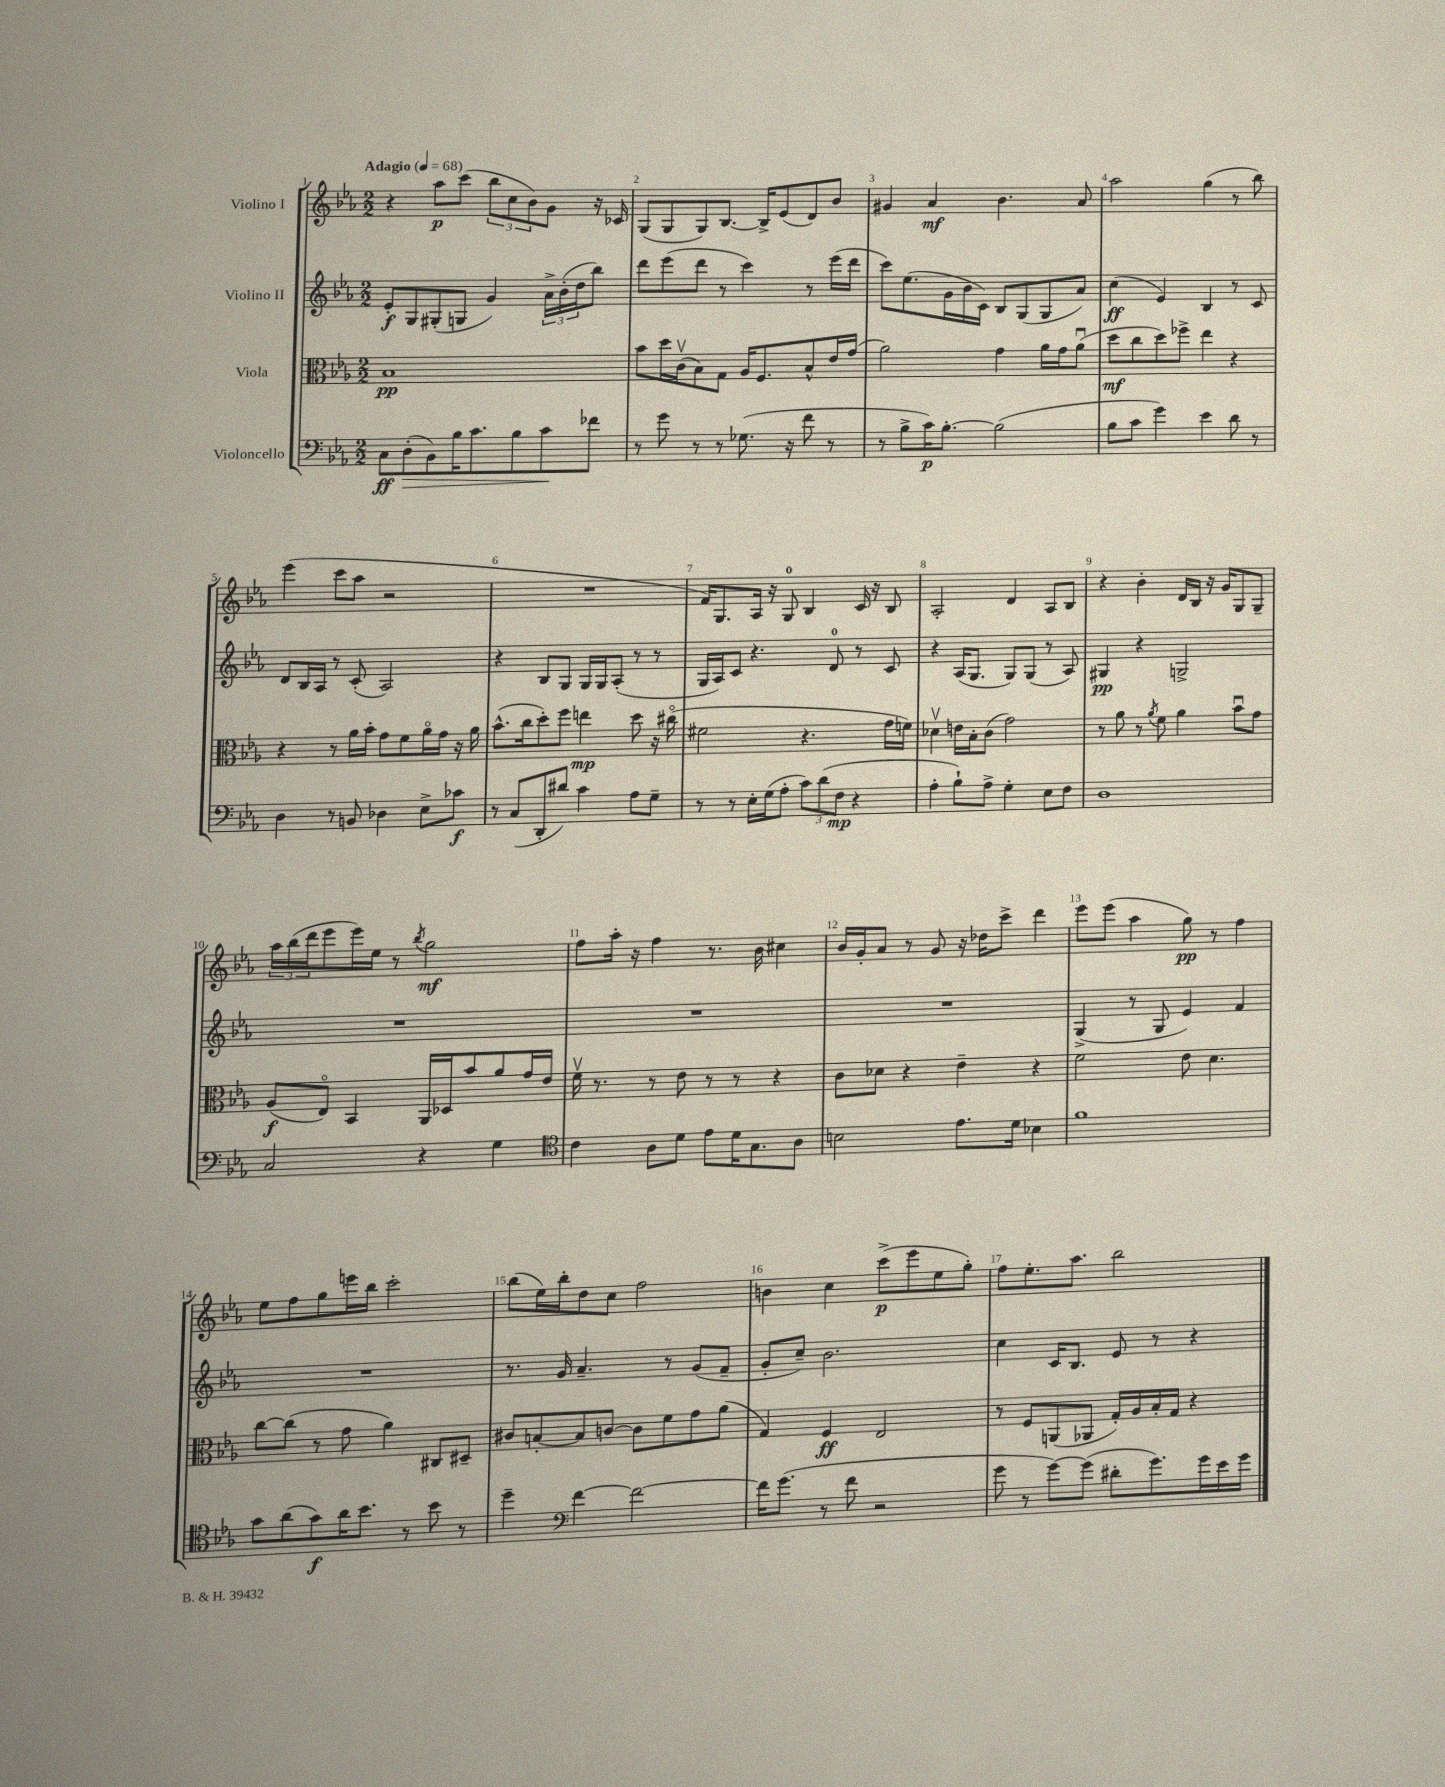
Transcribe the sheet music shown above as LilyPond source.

<<
\new StaffGroup <<
\new Staff = "s0" \with { instrumentName = "Violino I" } {
    \clef treble \key ees \major \numericTimeSignature \time 2/2 \tempo "Adagio" 4 = 68
    r4 aes''8\p c'''8( \tuplet 3/2 { bes''8 c''8 bes'8) } g'8 r16 ces'16 |
    g8( g8 g8) bes8.~ bes16-> ees'8( d'8) bes'8 |
    gis'4 aes'4\mf bes'4. aes'8 |
    aes''2 g''4( r8 bes''8) |
    ees'''4( c'''8 aes''8 r2 |
    R1 |
    f'16) g8. aes16 r16 g8-0 bes4 c'16 r16 bes8 |
    aes2-. d'4 aes8 bes8 |
    r4 bes'4-. d'16 bes16 r16 g'16 g8 g8-- |
    \tuplet 3/2 { aes''16 bes''16( d'''16 } ees'''8 ees'''16) ees''16 r8 \acciaccatura { bes''8 } g''2\mf |
    f''8 aes''16-. r16 f''4 r8. bes'16 cis''4 |
    bes'16 g'16-. aes'8 r8 g'8 r16 des''16 c'''8-> d'''4 |
    ees'''8 ees'''8( aes''4 g''8\pp) r8 f''4 |
    ees''8 f''8 g''8 e'''16 bes''16 c'''2-. |
    bes''8( ees''16) bes''16-. d''8 c''8 f''2 |
    b'4 c''4 c'''8->\p( ees'''8 ees''8 g''8-.) |
    f''8 ees''8.-. aes''8. bes''2 \bar "|." |
}
\new Staff = "s1" \with { instrumentName = "Violino II" } {
    \clef treble \key ees \major \numericTimeSignature \time 2/2
    ees'8-.\f g8 gis8-.( g8 g'4) \tuplet 3/2 { aes'16-> bes'16-.( d''16 } bes''8) |
    d'''8 ees'''8( d'''8 r8 c'''4) r8 ees'''16( d'''16 |
    c'''8) ees''8.( g'16 bes'16 c'16) bes8 g8( g8 aes'8) |
    c''4\ff( ees'4) bes4 r8 c'8 |
    d'8 bes16 aes16 r8 c'8-.( aes2) |
    r4 bes8 g8 g16 g16 aes8-.( r8 r8 |
    g16 aes16) c'8 r4. d'8-0 r8 c'8 |
    r4 aes16( g8. g8) g8( r8 aes8) |
    gis4\pp r4 g2-> |
    R1 |
    R1 |
    R1 |
    g4->( r8 g8 ees'4) f'4 |
    R1 |
    r8. g'16 aes'4.-- r8 g'8( f'8-- |
    g'8-. c''8--) bes'2. |
    c''4 c'16 bes8. ees'8 r8 r4 \bar "|." |
}
\new Staff = "s2" \with { instrumentName = "Viola" } {
    \clef alto \key ees \major \numericTimeSignature \time 2/2
    bes1\pp |
    bes'8 d''16 c'16\upbow( bes8) g8 aes16 f8. bes8-^ ees'16 g'16( |
    aes'2) g'4 aes'16 g'16 aes'8\downbow( |
    d''8\mf c''8 d''8) fes''8-> ees''4 r4 |
    r4 r8 aes'16 bes'16-. g'8 f'8 aes'16\flageolet g'16 r16 aes'16 |
    bes'8.-^( c''16 d''8-.) f''8 e''4\mp d''8 r16 cis''16\flageolet( |
    fis'2 r4. g'16 f'16) |
    des'4\upbow e'16 bes16-. c'8( g'2) |
    r8 aes'8 r8 \acciaccatura { aes'8 } f'8 aes'4 bes'8\downbow g'8 |
    aes8\f( ees8\flageolet) bes,4 aes,16 des16 bes'8 aes'8 g'16 ees'16 |
    f'16\upbow r8. r8 ees'8 r8 r8 r4 |
    c'8 des'8 r4 ees'4-- r4 |
    f'2 ees'8 d'4. |
    c''8~ c''8( r8 g'8 aes'4) cis8 dis8-- |
    cis'8 b8~-. b8 c'8~ c'8 f'8 g'8 aes'8( |
    g4) f4\ff ees2 |
    r8 f8 a,8( aes,8 g16-.) aes16 bes16-. g16 r4 \bar "|." |
}
\new Staff = "s3" \with { instrumentName = "Violoncello" } {
    \clef bass \key ees \major \numericTimeSignature \time 2/2
    c8\ff d8-.\>( bes,8) bes16 c'8. bes8 c'8\! fes'8 |
    r8 g'8 r8 r8 ges8.( r16 f'8 r8 |
    r8 bes8-> c'16\p) bes8.~-. bes2( |
    bes8 c'8 g'4) ees'4 d'8 r8 |
    d4 r8 b,8 des4 ees8-> ces'8\f |
    r8 c8( d,8-. dis'8) c'4 aes8 g8-- |
    r8 r8 ees16-. g16( aes8-. \tuplet 3/2 { c'8) d'8( f8\mp } r4 |
    aes4-. bes8-!) aes8-> g4-. ees8 f8 |
    d1 |
    c2 r4 g4 |
    \clef tenor c'4 aes8 d'8 ees'8 d'16 g8. aes8 |
    b2 ees'8. d'16 bes4 |
    f'1 |
    g'8 aes'8( g'8\f) aes'16 bes'8. r8 bes'8 r8 |
    d''4-- \clef bass f'4~ f'2~ |
    f'16 g'8.( r8 f'8 r2 |
    g'8 r8 g'8~) g'8( dis'8-. g'8.) g'16 ees'16 g'16 \bar "|." |
}
>>
>>
\layout { \context { \Score \override BarNumber.break-visibility = ##(#f #t #t) barNumberVisibility = #all-bar-numbers-visible } }
